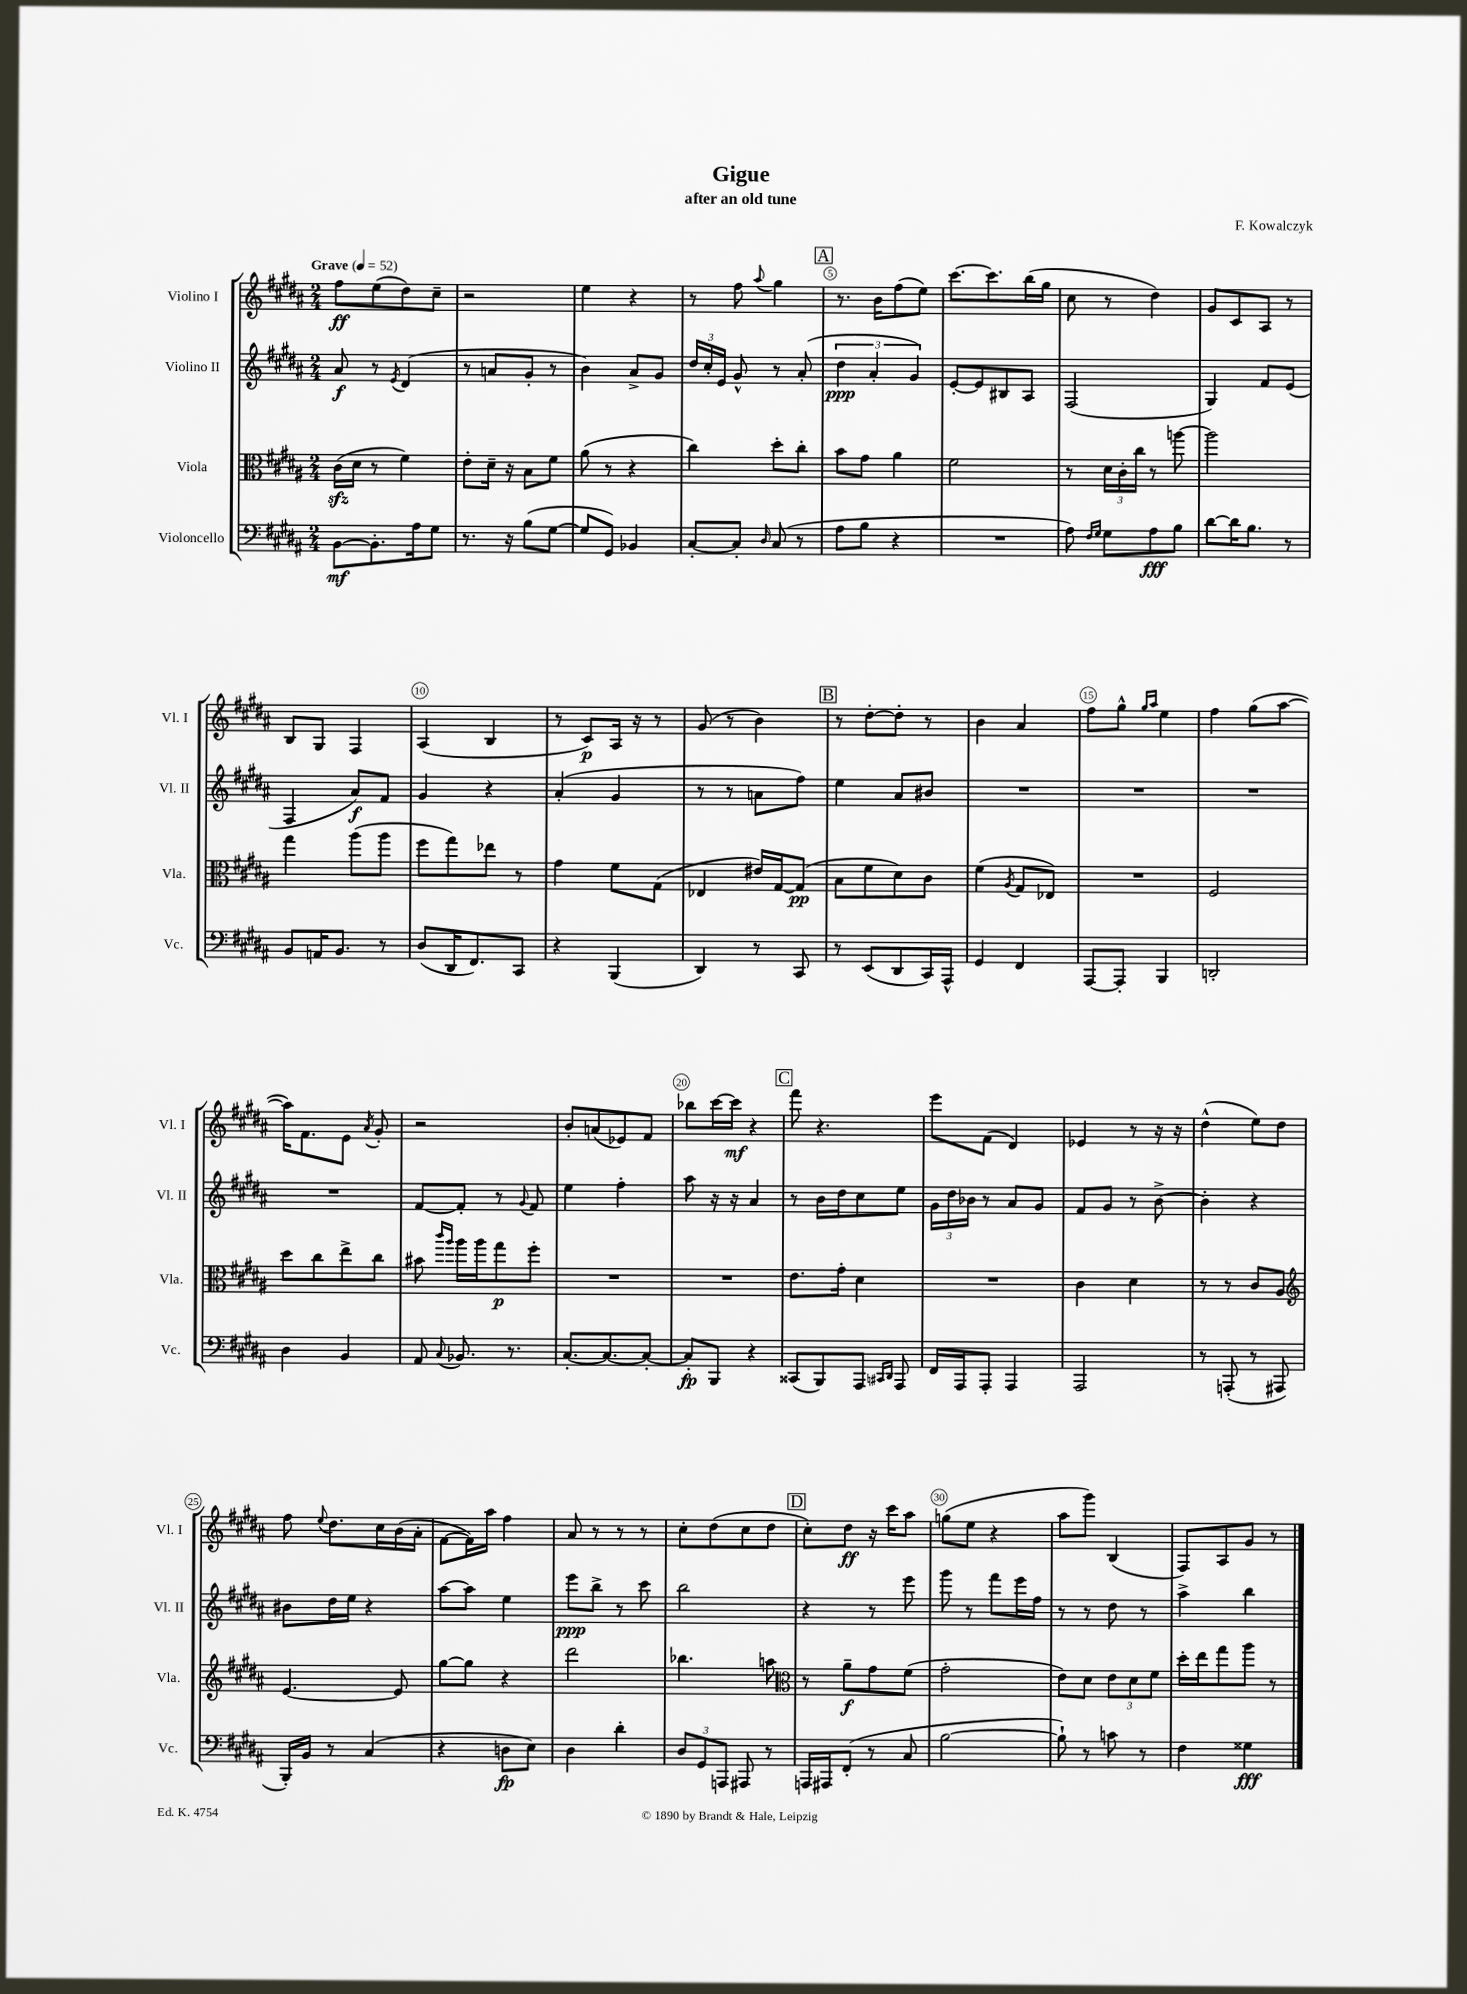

**kern	**dynam	**kern	**dynam	**kern	**dynam	**kern	**dynam
*part4	*part4	*part3	*part3	*part2	*part2	*part1	*part1
*staff4	*staff4	*staff3	*staff3	*staff2	*staff2	*staff1	*staff1
*I"Violoncello	*	*I"Viola	*	*I"Violino II	*	*I"Violino I	*
*I'Vc.	*	*I'Vla.	*	*I'Vl. II	*	*I'Vl. I	*
*clefF4	*	*clefC3	*	*clefG2	*	*clefG2	*
*k[f#c#g#d#a#]	*	*k[f#c#g#d#a#]	*	*k[f#c#g#d#a#]	*	*k[f#c#g#d#a#]	*
*M2/4	*	*M2/4	*	*M2/4	*	*M2/4	*
*MM52	*	*MM52	*	*MM52	*	*MM52	*
=1	=1	=1	=1	=1	=1	=1	=1
!	!	!	!	!	!	!LO:TX:a:B:t=Grave	!
[8BB\L	mf	(16c#zz\LL	.	8a#/	f	8ff#\L	ff
.	.	16d#\JJ	.	.	.	.	.
8.BB'\]	.	8r	.	8r	.	(8ee\	.
.	.	.	.	8qe/	.	.	.
.	.	4f#\)	.	(4d#/	.	8dd#\)	.
16A#\k	.	.	.	.	.	.	.
8G#\J	.	.	.	.	.	8cc#~\J	.
=2	=2	=2	=2	=2	=2	=2	=2
8.r	.	8e'\L	.	8r	.	2r	.
.	.	16d#~\Jk	.	8an/L	.	.	.
16r	.	16r	.	.	.	.	.
(8B\L	.	8B\L	.	8g#'/J	.	.	.
[8G#\J	.	8f#\J	.	8r	.	.	.
=3	=3	=3	=3	=3	=3	=3	=3
8G#/L]	.	(8a#\	.	4b\)	.	4ee\	.
8GG#/J)	.	8r	.	.	.	.	.
4BB-X/	.	4r	.	8a#^/L	.	4r	.
.	.	.	.	8g#/J	.	.	.
=4	=4	=4	=4	=4	=4	=4	=4
[8C#'/L	.	4cc#\)	.	24dd#/LL	.	8r	.
.	.	.	.	24cc#'/	.	.	.
.	.	.	.	24e/JJ	.	.	.
8C#'/J]	.	.	.	8g#^^/	.	8ff#\	.
16qqD#/	.	.	.	.	.	8qqaa#/	.
(8C#/	.	8dd#'\L	.	8r	.	4gg#\	.
8r	.	8cc#'\J	.	(8a#'/	.	.	.
!!LO:REH:place=s1:t=A
=5	=5	=5	=5	=5	=5	=5	=5
8A#\L	.	8b\L	.	6dd#\	ppp	8.r	.
8B\J	.	8g#\J	.	.	.	.	.
.	.	.	.	6a#'/	.	.	.
.	.	.	.	.	.	16b\KL	.
4r	.	4a#\	.	.	.	(8ff#\	.
.	.	.	.	6g#/)	.	.	.
.	.	.	.	.	.	8ee\J)	.
=6	=6	=6	=6	=6	=6	=6	=6
2r	.	2f#\	.	[8e'/L	.	[8.ccc#\L	.
.	.	.	.	8e/]	.	.	.
.	.	.	.	.	.	8.ccc#\]	.
.	.	.	.	8B#X/	.	.	.
.	.	.	.	8A#/J	.	(16bb\L	.
.	.	.	.	.	.	16gg#\JJ	.
=7	=7	=7	=7	=7	=7	=7	=7
8A#\)	.	8r	.	(2F#/	.	8cc#\	.
16qqF#/LL	.	.	.	.	.	.	.
16qqG#/JJ	.	.	.	.	.	.	.
8G#\L	.	24d#\LL	.	.	.	8r	.
.	.	24c#'\	.	.	.	.	.
.	.	24cc#\JJ	.	.	.	.	.
8A#\	fff	8r	.	.	.	4dd#\)	.
8B\J	.	[8aan\	.	.	.	.	.
=8	=8	=8	=8	=8	=8	=8	=8
[8d#\L	.	2aa\]	.	4G#/)	.	8g#/L	.
16d#\K]	.	.	.	.	.	8c#/	.
8.B\J	.	.	.	.	.	.	.
.	.	.	.	8f#/L	.	8A#/J	.
8r	.	.	.	(8e/J	.	8r	.
!!LO:LB:g=z
=9	=9	=9	=9	=9	=9	=9	=9
8BB/L	.	4gg#\	.	4F#/	.	8B/L	.
16AAn/K	.	.	.	.	.	8G#/J	.
8.BB/J	.	.	.	.	.	.	.
.	.	(8aa#\L	.	8a#/L)	f	4F#/	.
8r	.	8aa#\J	.	8f#/J	.	.	.
=10	=10	=10	=10	=10	=10	=10	=10
(8D#/L	.	8ff#\L	.	4g#/	.	(4A#/	.
16DD#/K	.	8gg#\)	.	.	.	.	.
8.FF#/)	.	.	.	.	.	.	.
.	.	8ee-X\J	.	4r	.	4B/	.
8CC#/J	.	8r	.	.	.	.	.
=11	=11	=11	=11	=11	=11	=11	=11
4r	.	4g#\	.	(4a#'/	.	8r	.
.	.	.	.	.	.	8c#/L)	p
(4BBB/	.	8f#\L	.	4g#/	.	16A#/Jk	.
.	.	.	.	.	.	16r	.
.	.	(8G#\J	.	.	.	8r	.
=12	=12	=12	=12	=12	=12	=12	=12
4DD#/)	.	4E-X/	.	8r	.	(8g#/	.
.	.	.	.	8r	.	8r	.
8r	.	16e#X/LL)	.	8an\L	.	4b\)	.
.	.	[16G#/J	.	.	.	.	.
8CC#/	.	(8G#/J]	pp	8ff#\J)	.	.	.
!!LO:REH:place=s1:t=B
=13	=13	=13	=13	=13	=13	=13	=13
8r	.	8B\L	.	4ee\	.	8r	.
(8EE/L	.	8f#\	.	.	.	[8dd#'\L	.
8DD#/	.	8d#\)	.	8a#/L	.	8dd#'\J]	.
16CC#/L)	.	8c#\J	.	8b#X/J	.	8r	.
16AAA#^^/JJ	.	.	.	.	.	.	.
=14	=14	=14	=14	=14	=14	=14	=14
4GG#/	.	(4f#\	.	2r	.	4b\	.
.	.	8qA#/	.	.	.	.	.
4FF#/	.	8G#/L	.	.	.	4a#/	.
.	.	8E-X/J)	.	.	.	.	.
=15	=15	=15	=15	=15	=15	=15	=15
[8AAA#/L	.	2r	.	2r	.	8ff#\L	.
8AAA#'/J]	.	.	.	.	.	8gg#^^\J	.
.	.	.	.	.	.	16qqgg#/LL	.
.	.	.	.	.	.	16qqaa#/JJ	.
4BBB/	.	.	.	.	.	4ee\	.
=16	=16	=16	=16	=16	=16	=16	=16
2DDn'/	.	2F#/	.	2r	.	4ff#\	.
.	.	.	.	.	.	(8gg#\L	.
.	.	.	.	.	.	[8aa#\J	.
!!LO:LB:g=z
=17	=17	=17	=17	=17	=17	=17	=17
4D#\	.	8dd#\L	.	2r	.	16aa#\KL])	.
.	.	.	.	.	.	8.f#\	.
.	.	8cc#\	.	.	.	.	.
4BB/	.	8ee^\	.	.	.	8e\J	.
.	.	.	.	.	.	8qa#/	.
.	.	8cc#\J	.	.	.	8g#'/	.
=18	=18	=18	=18	=18	=18	=18	=18
8AA#/	.	8b#X\	.	[8f#/L	.	2r	.
.	.	16qqccc#/LL	.	.	.	.	.
8qqC#/	.	16qqaa#/JJ	.	.	.	.	.
8.BB-X/	.	16aa#\LL	.	8f#'/J]	.	.	.
.	.	16aa#\J	.	.	.	.	.
.	.	8gg#\	p	8r	.	.	.
8.r	.	.	.	.	.	.	.
.	.	.	.	8qqg#/	.	.	.
.	.	8ff#'\J	.	8f#/	.	.	.
=19	=19	=19	=19	=19	=19	=19	=19
[8.C#'/L	.	2r	.	4ee\	.	8b'/L	.
.	.	.	.	.	.	(8an/	.
8.C#/_	.	.	.	.	.	.	.
.	.	.	.	4ff#'\	.	8e-X/)	.
8C#'/J_	.	.	.	.	.	8f#/J	.
=20	=20	=20	=20	=20	=20	=20	=20
8C#'/L]	fp	2r	.	8aa#\	.	8bb-X\L	.
8BBB/J	.	.	.	16r	.	[16ccc#\L	.
.	.	.	.	16r	.	16ccc#\JJ]	mf
4r	.	.	.	4a#/	.	4r	.
!!LO:REH:place=s1:t=C
=21	=21	=21	=21	=21	=21	=21	=21
(8CC##X/L	.	8.e\L	.	8r	.	8fff#\	.
8BBB/)	.	.	.	16b\LL	.	4.r	.
.	.	16g#'\Jk	.	16dd#\J	.	.	.
8AAA#/J	.	4d#\	.	8cc#\	.	.	.
16qqCC#X/LL	.	.	.	.	.	.	.
16qqDD#/JJ	.	.	.	.	.	.	.
8AAA#/	.	.	.	8ee\J	.	.	.
=22	=22	=22	=22	=22	=22	=22	=22
16FF#/LL	.	2r	.	24g#\LL	.	8eee\L	.
.	.	.	.	24dd#\	.	.	.
16AAA#/J	.	.	.	.	.	.	.
.	.	.	.	24b-X\JJ	.	.	.
8AAA#'/J	.	.	.	8r	.	(8f#\J	.
4AAA#/	.	.	.	8a#/L	.	4d#/)	.
.	.	.	.	8g#/J	.	.	.
=23	=23	=23	=23	=23	=23	=23	=23
2AAA#/	.	4c#\	.	8f#/L	.	4e-X/	.
.	.	.	.	8g#/J	.	.	.
.	.	4d#\	.	8r	.	8r	.
.	.	.	.	[8b^\	.	16r	.
.	.	.	.	.	.	16r	.
=24	=24	=24	=24	=24	=24	=24	=24
8r	.	8r	.	4b'\]	.	(4dd#^^\	.
(8AAAn'/	.	8r	.	.	.	.	.
8r	.	8c#/L	.	4r	.	8ee\L)	.
8AAA#X/	.	8A#/J	.	.	.	8dd#\J	.
!!LO:LB:g=z
=25	=25	=25	=25	=25	=25	=25	=25
*	*	*clefG2	*	*	*	*	*
16BBB'/LL)	.	[4.e/	.	8b#X\L	.	8ff#\	.
16BB/JJ	.	.	.	.	.	.	.
.	.	.	.	.	.	8qqee/	.
8r	.	.	.	16dd#\L	.	8.dd#\L	.
.	.	.	.	16ee\JJ	.	.	.
(4C#/	.	.	.	4r	.	.	.
.	.	.	.	.	.	16cc#\L	.
.	.	8e/]	.	.	.	(16b\	.
.	.	.	.	.	.	16a#'\JJ	.
=26	=26	=26	=26	=26	=26	=26	=26
4r	.	[8gg#\L	.	[8aa#\L	.	[8f#\L	.
.	.	8gg#\J]	.	8aa#\J]	.	16f#\L])	.
.	.	.	.	.	.	16aa#\JJ	.
8Dn\L	fp	4r	.	4ee\	.	4ff#\	.
8E\J)	.	.	.	.	.	.	.
=27	=27	=27	=27	=27	=27	=27	=27
4D#\	.	2ddd#\	.	8eee\L	ppp	8a#/	.
.	.	.	.	8bb^\J	.	8r	.
4d#'\	.	.	.	8r	.	8r	.
.	.	.	.	8ccc#\	.	8r	.
=28	=28	=28	=28	=28	=28	=28	=28
12D#/L	.	4.bb-X\	.	2bb\	.	8cc#'\L	.
12GG#/	.	.	.	.	.	.	.
.	.	.	.	.	.	(8dd#\	.
12AAAn/J	.	.	.	.	.	.	.
8AAA#X/	.	.	.	.	.	8cc#\	.
8r	.	8aan\	.	.	.	8dd#\J	.
!!LO:REH:place=s1:t=D
=29	=29	=29	=29	=29	=29	=29	=29
*	*	*clefC3	*	*	*	*	*
16AAAn/LL	.	8r	.	4r	.	8cc#'\L)	.
16AAA#X/J	.	.	.	.	.	.	.
(8FF#'/J	.	8a#~\L	f	.	.	8dd#\J	ff
8r	.	8g#\	.	8r	.	16r	.
.	.	.	.	.	.	16ccc#\KL	.
8C#/	.	(8f#\J	.	8eee\	.	8aa#\J	.
=30	=30	=30	=30	=30	=30	=30	=30
[2B\	.	2g#'\	.	8ggg#\	.	(8ggn\L	.
.	.	.	.	8r	.	8ee\J	.
.	.	.	.	8fff#\L	.	4r	.
.	.	.	.	16eee\L	.	.	.
.	.	.	.	16ff#\JJ	.	.	.
=31	=31	=31	=31	=31	=31	=31	=31
8B`\])	.	8e\L)	.	8r	.	8aa#\L	.
8r	.	8d#\J	.	8r	.	8ggg#\J)	.
8cn\	.	12e\L	.	8dd#\	.	(4B/	.
.	.	12d#\	.	.	.	.	.
8r	.	.	.	8r	.	.	.
.	.	12f#\J	.	.	.	.	.
=32	=32	=32	=32	=32	=32	=32	=32
4F#\	.	16dd#'\LL	.	4aa#^\	.	8F#/L)	.
.	.	16ee\J	.	.	.	.	.
.	.	8gg#\	.	.	.	8A#/	.
4G##X\	fff	8aa#\J	.	4bb\	.	8g#/J	.
.	.	8r	.	.	.	8r	.
==	==	==	==	==	==	==	==
*-	*-	*-	*-	*-	*-	*-	*-
